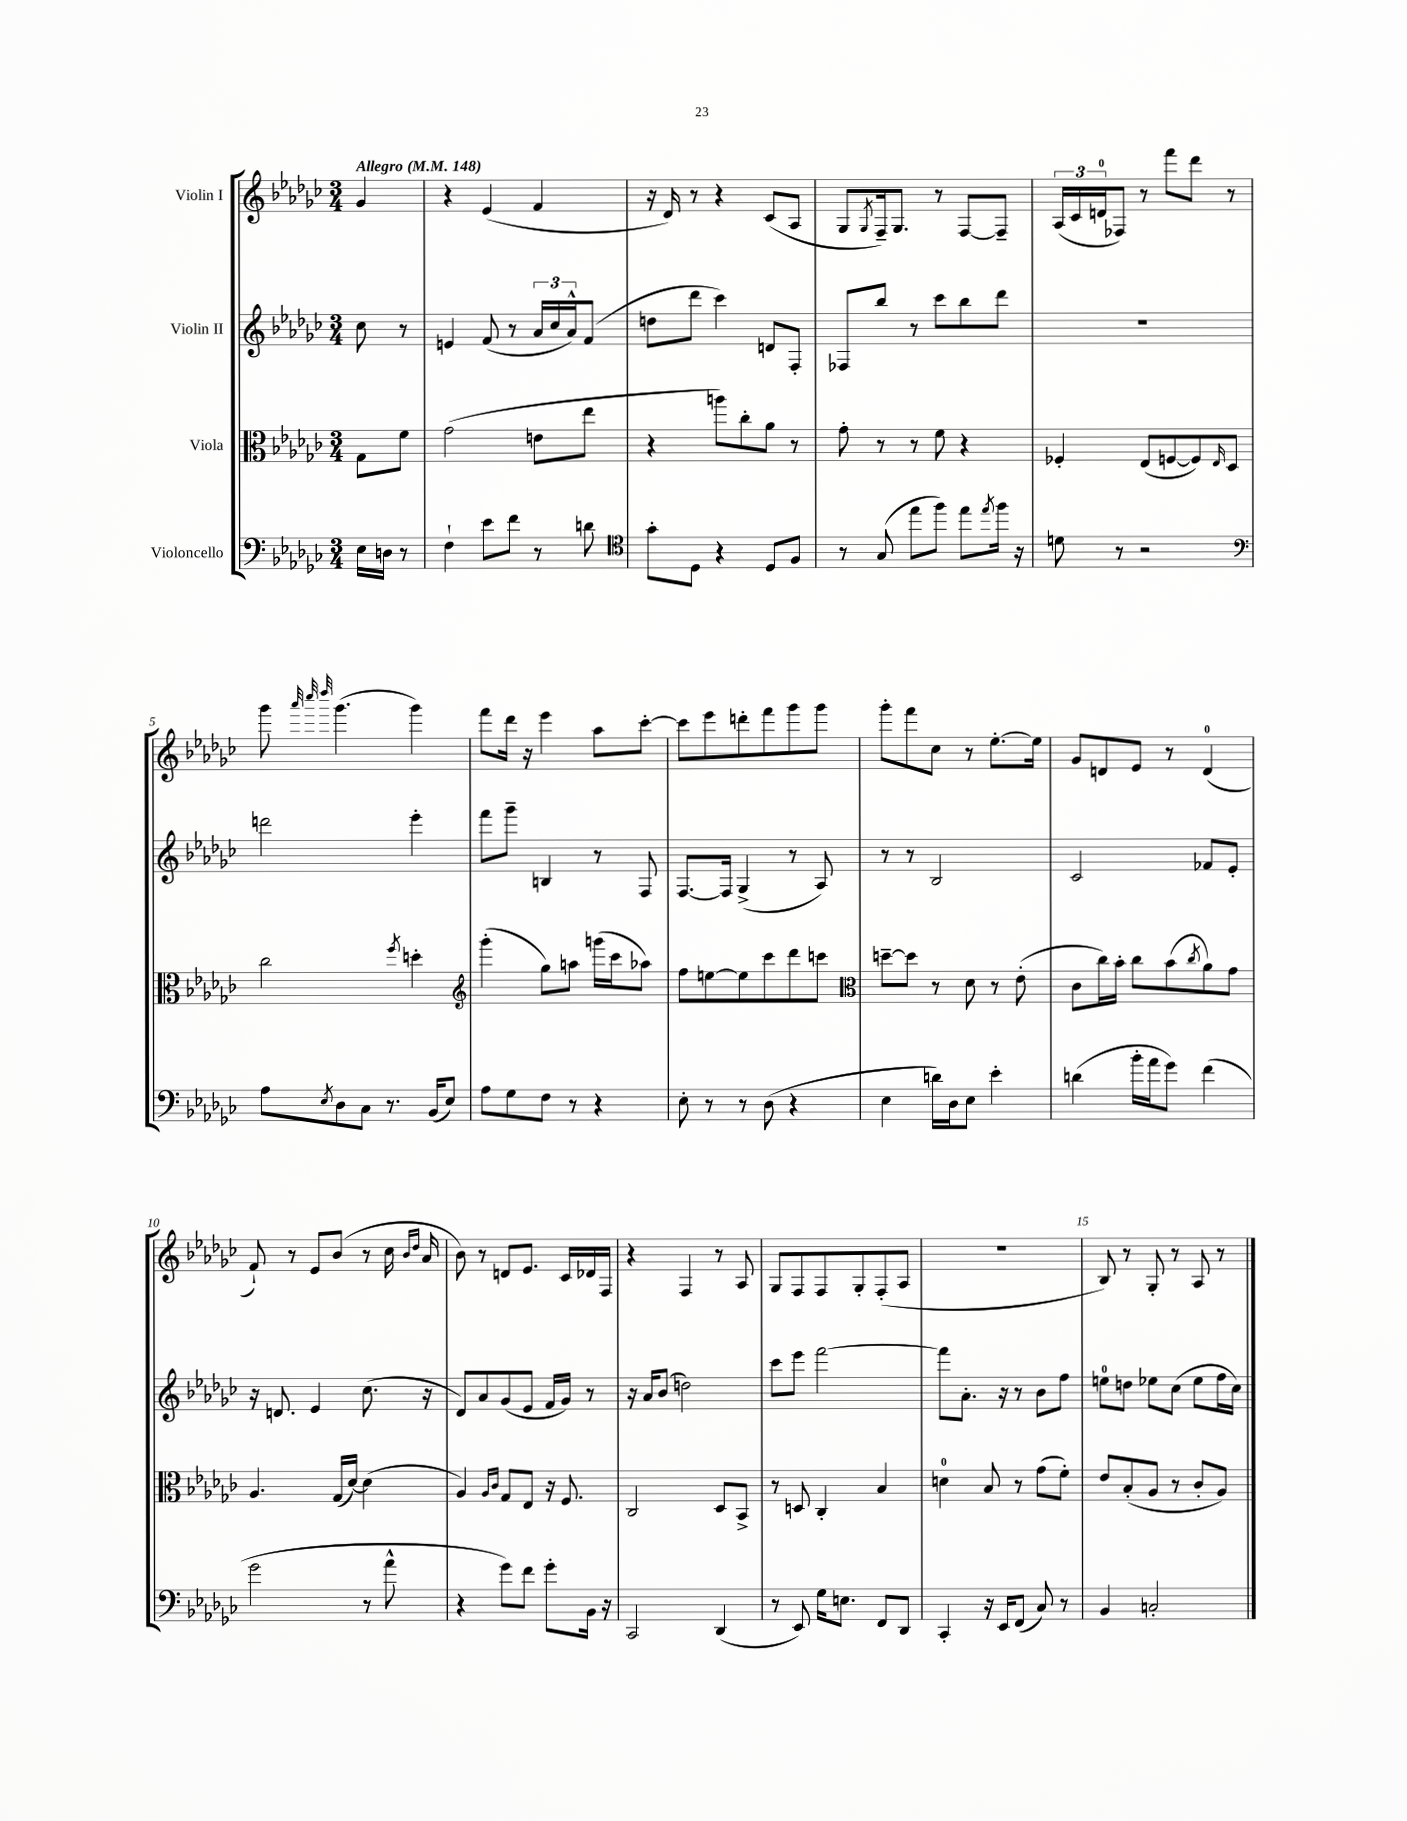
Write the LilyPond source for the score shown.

<<
\new StaffGroup <<
\new Staff = "s0" \with { instrumentName = "Violin I" } {
    \clef treble \key ges \major \numericTimeSignature \time 3/4 \partial 4 \tempo "Allegro" 4 = 148
    ges'4 |
    r4 ees'4( f'4 |
    r16 des'16) r8 r4 ces'8( aes8 |
    ges8 \acciaccatura { ges8 } f16--) ges8. r8 f8~ f8-- |
    \tuplet 3/2 { aes16( ces'16 d'16-0 } fes8) r8 f'''8 des'''8 r8 |
    ges'''8 \grace { aes'''32 ces''''32 des''''32 } ges'''4.( ges'''4) |
    f'''8 des'''16 r16 ees'''4 aes''8 ces'''8~-. |
    ces'''8 ees'''8 d'''8-. f'''8 ges'''8 ges'''8 |
    ges'''8-. f'''8 ces''8 r8 ees''8.~-. ees''16 |
    ges'8 d'8 ees'8 r8 d'4-0( |
    f'8-!) r8 ees'8 bes'8( r8 ces''16 \grace { bes'16 des''16 } aes'16 |
    bes'8) r8 d'8 ees'8. ces'16 des'16 f16 |
    r4 f4 r8 aes8 |
    ges8 f8 f8 ges8-. f8-.( aes8 |
    R2. |
    bes8) r8 ges8-. r8 aes8 r8 \bar "|." |
}
\new Staff = "s1" \with { instrumentName = "Violin II" } {
    \clef treble \key ges \major \numericTimeSignature \time 3/4 \partial 4
    ces''8 r8 |
    e'4 f'8( r8 \tuplet 3/2 { aes'16 ces''16 aes'16-^) } f'8( |
    d''8 des'''8 ces'''4) d'8 f8-. |
    fes8 bes''8 r8 ces'''8 bes''8 des'''8 |
    R2. |
    d'''2 ees'''4-. |
    f'''8 ges'''8-- b4 r8 f8 |
    f8.~ f16 ges4->( r8 aes8) |
    r8 r8 bes2 |
    ces'2 fes'8 ees'8-. |
    r16 d'8. ees'4 ces''8.( r16 |
    des'8) aes'8 ges'8( ees'8 f'16 ges'16) r8 |
    r16 aes'16 bes'8( d''2) |
    ces'''8 ees'''8 f'''2~ |
    f'''8 aes'8.-. r16 r8 bes'8 f''8 |
    e''8-0 d''8 ees''8 ces''8( ees''8 f''16 ces''16) \bar "|." |
}
\new Staff = "s2" \with { instrumentName = "Viola" } {
    \clef alto \key ges \major \numericTimeSignature \time 3/4 \partial 4
    ges8 f'8 |
    ges'2( e'8 ees''8 |
    r4 a''8) ces''8-. aes'8 r8 |
    ges'8-. r8 r8 f'8 r4 |
    fes4-. ees8( f8~ f8) \grace { ees16 } des8 |
    ces''2 \acciaccatura { f''8 } d''4-. |
    \clef treble ges'''4-.( ges''8) a''8 g'''16( ces'''16 aes''8) |
    f''8 e''8~ e''8 ces'''8 des'''8 c'''8 |
    \clef alto d''8~-- d''8 r8 des'8 r8 ees'8-.( |
    ces'8 ces''16) bes'16-. ces''8 bes'8( \acciaccatura { ces''8 } aes'8) ges'8 |
    aes4. ges16( des'16~) des'4( |
    aes4) \grace { aes16 ces'16 } ges8 ees8 r16 f8. |
    ces2 des8 bes,8-> |
    r8 d8 ces4-. bes4 |
    d'4-0 bes8 r8 ges'8( f'8-.) |
    ees'8 bes8-.( aes8 r8 ces'8-. aes8) \bar "|." |
}
\new Staff = "s3" \with { instrumentName = "Violoncello" } {
    \clef bass \key ges \major \numericTimeSignature \time 3/4 \partial 4
    ees16 d16 r8 |
    f4-! ees'8 f'8 r8 d'8 |
    \clef tenor ges'8-. des8 r4 des8 f8 |
    r8 ges8( ees''8 f''8) ees''8 \acciaccatura { ees''8 } f''16 r16 |
    d'8 r8 r2 |
    \clef bass aes8 \acciaccatura { ees8 } des8 ces8 r8. bes,16( ees8) |
    aes8 ges8 f8 r8 r4 |
    ees8-. r8 r8 des8( r4 |
    ees4 d'16) des16 ees8 ees'4-. |
    d'4( bes'16-. aes'16 ges'8) f'4( |
    ges'2 r8 aes'8-^ |
    r4 ges'8) f'8 ges'8-. bes,16 r16 |
    ces,2 des,4( |
    r8 ees,8) ges16 e8. f,8 des,8 |
    ces,4-. r16 ees,16 f,8( ces8) r8 |
    bes,4 c2-. \bar "|." |
}
>>
>>
\layout { \context { \Score \override BarNumber.break-visibility = ##(#f #t #t) barNumberVisibility = #(every-nth-bar-number-visible 5) } }
